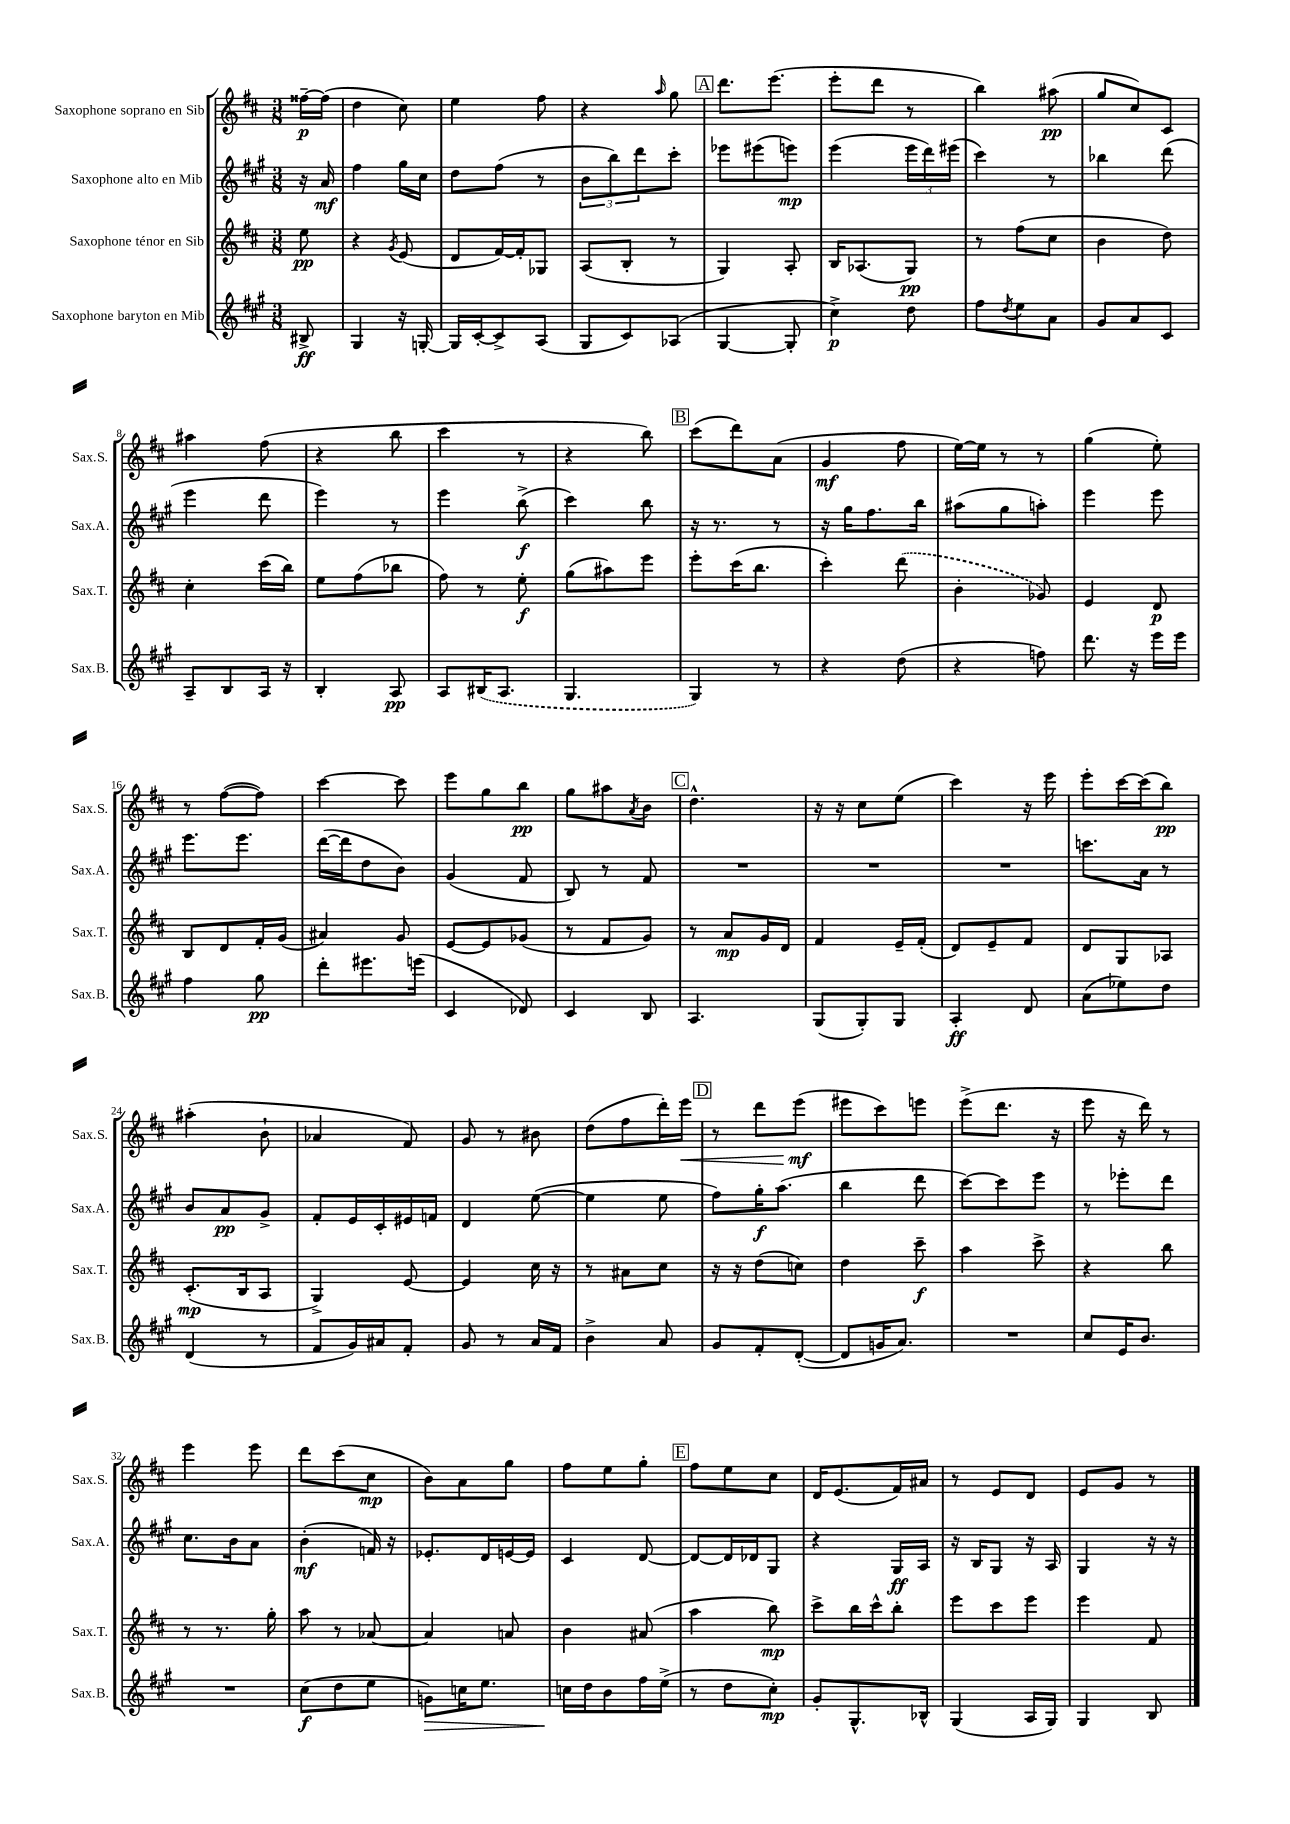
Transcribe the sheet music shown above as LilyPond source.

<<
\new StaffGroup <<
\new Staff = "s0" \with { instrumentName = "Saxophone soprano en Sib" shortInstrumentName = "Sax.S." } {
    \clef treble \key d \major \numericTimeSignature \time 3/8 \partial 8
    fisis''16~--\p fisis''16( |
    d''4 cis''8) |
    e''4 fis''8 |
    r4 \grace { a''16 } g''8 |
    \mark \markup { \box "A" } d'''8. e'''8.( |
    e'''8-. d'''8 r8 |
    b''4) ais''8\pp( |
    g''8 cis''8) cis'8 |
    ais''4 fis''8( |
    r4 b''8 |
    cis'''4 r8 |
    r4 b''8) |
    \mark \markup { \box "B" } cis'''8( d'''8) a'8( |
    g'4\mf fis''8 |
    e''16~) e''16 r8 r8 |
    g''4( e''8-.) |
    r8 fis''8~( fis''8) |
    cis'''4~ cis'''8 |
    e'''8 g''8 b''8\pp |
    g''8 ais''8 \acciaccatura { a'8 } b'8 |
    \mark \markup { \box "C" } d''4.-^ |
    r16 r16 cis''8 e''8( |
    cis'''4) r16 e'''16 |
    e'''8-. cis'''16~ cis'''16( b''8\pp) |
    ais''4-.( b'8-! |
    aes'4 fis'8) |
    g'8 r8 bis'8 |
    d''8( fis''8 d'''16-.) e'''16\< |
    \mark \markup { \box "D" } r8 d'''8 e'''8\mf\!( |
    eis'''8 cis'''8) e'''8 |
    e'''8->( d'''8. r16 |
    e'''8 r16 d'''16) r8 |
    e'''4 e'''8 |
    d'''8 cis'''8( cis''8\mp |
    b'8) a'8 g''8 |
    fis''8 e''8 g''8-. |
    \mark \markup { \box "E" } fis''8 e''8 cis''8 |
    d'16 e'8.( fis'16) ais'16 |
    r8 e'8 d'8 |
    e'8 g'8 r8 \bar "|." |
}
\new Staff = "s1" \with { instrumentName = "Saxophone alto en Mib" shortInstrumentName = "Sax.A." } {
    \clef treble \key a \major \numericTimeSignature \time 3/8 \partial 8
    r16 a'16\mf |
    fis''4 gis''16 cis''16 |
    d''8 fis''8( r8 |
    \tuplet 3/2 { b'8 b''8) d'''8 } cis'''8-. |
    \mark \markup { \box "A" } ees'''8 eis'''8( e'''8\mp) |
    e'''4( \tuplet 3/2 { e'''16 d'''16) eis'''16( } |
    cis'''4) r8 |
    bes''4 d'''8( |
    e'''4 d'''8 |
    e'''4) r8 |
    e'''4 b''8->\f( |
    cis'''4) b''8 |
    \mark \markup { \box "B" } r16 r8. r8 |
    r16 gis''16 fis''8. b''16 |
    ais''8( gis''8 a''8-.) |
    e'''4 e'''8 |
    e'''8. e'''8. |
    d'''16~( d'''16 d''8 b'8) |
    gis'4( fis'8 |
    b8) r8 fis'8 |
    \mark \markup { \box "C" } R4. |
    R4. |
    R4. |
    c'''8. a'16 r8 |
    b'8 a'8\pp gis'8-> |
    fis'8-. e'16 cis'16-. eis'16 f'16 |
    d'4 e''8~( |
    e''4 e''8 |
    \mark \markup { \box "D" } fis''8) gis''16-.\f a''8.( |
    b''4 d'''8 |
    cis'''8~) cis'''8 e'''8 |
    r8 ees'''8-. d'''8 |
    cis''8. b'16 a'8 |
    b'4-.\mf( f'16) r16 |
    ees'8.-. d'16 e'16~ e'16 |
    cis'4 d'8~ |
    \mark \markup { \box "E" } d'8~ d'16 des'16 gis8 |
    r4 gis16\ff a16 |
    r16 b16 gis8 r16 a16 |
    gis4 r16 r16 \bar "|." |
}
\new Staff = "s2" \with { instrumentName = "Saxophone ténor en Sib" shortInstrumentName = "Sax.T." } {
    \clef treble \key d \major \numericTimeSignature \time 3/8 \partial 8
    e''8\pp |
    r4 \acciaccatura { g'8 } e'8( |
    d'8 fis'16~) fis'16-. ges8 |
    a8( b8-. r8 |
    \mark \markup { \box "A" } g4) a8-. |
    b16 aes8.( g8\pp) |
    r8 fis''8( cis''8 |
    b'4 d''8) |
    cis''4-. cis'''16( b''16) |
    e''8 fis''8( bes''8 |
    fis''8) r8 e''8-.\f |
    g''8( ais''8) e'''8 |
    \mark \markup { \box "B" } e'''8-. cis'''16( b''8. |
    cis'''4-.) \once \slurDashed d'''8( |
    b'4-. ges'8) |
    e'4 d'8\p |
    b8 d'8 fis'16-. g'16( |
    ais'4) g'8 |
    e'8~ e'8 ges'8( |
    r8 fis'8 g'8) |
    \mark \markup { \box "C" } r8 a'8\mp g'16 d'16 |
    fis'4 e'16-- fis'16-.( |
    d'8) e'8-- fis'8 |
    d'8 g8 aes8 |
    cis'8.-.\mp( b16 a8 |
    g4->) e'8~ |
    e'4 cis''16 r16 |
    r8 ais'8 cis''8 |
    \mark \markup { \box "D" } r16 r16 d''8( c''8) |
    d''4 cis'''8--\f |
    a''4 cis'''8-> |
    r4 b''8 |
    r8 r8. g''16-. |
    a''8 r8 aes'8~ |
    aes'4 a'8 |
    b'4 ais'8( |
    \mark \markup { \box "E" } a''4 b''8\mp) |
    cis'''8-> b''16 cis'''16-^ b''8-. |
    e'''8 cis'''8 e'''8 |
    e'''4 fis'8 \bar "|." |
}
\new Staff = "s3" \with { instrumentName = "Saxophone baryton en Mib" shortInstrumentName = "Sax.B." } {
    \clef treble \key a \major \numericTimeSignature \time 3/8 \partial 8
    bis8->\ff |
    gis4 r16 g16~-. |
    g16 cis'16~-. cis'8-> a8( |
    gis8 cis'8) aes8( |
    \mark \markup { \box "A" } gis4~ gis8-. |
    cis''4->\p) d''8 |
    fis''8 \acciaccatura { d''8 } e''8 a'8 |
    gis'8 a'8 cis'8 |
    a8-- b8 a16 r16 |
    b4-. a8\pp |
    a8 \once \slurDashed bis16( a8. |
    gis4. |
    \mark \markup { \box "B" } gis4) r8 |
    r4 d''8( |
    r4 f''8) |
    d'''8. r16 e'''16 e'''16 |
    fis''4 gis''8\pp |
    d'''8-. eis'''8. e'''16( |
    cis'4 des'8) |
    cis'4 b8 |
    \mark \markup { \box "C" } a4. |
    gis8( gis8-.) gis8 |
    a4-.\ff d'8 |
    a'8( ees''8) d''8 |
    d'4( r8 |
    fis'8 gis'16) ais'16 fis'8-. |
    gis'8 r8 a'16 fis'16 |
    b'4-> a'8 |
    \mark \markup { \box "D" } gis'8 fis'8-. d'8~-.( |
    d'8 g'16 a'8.) |
    R4. |
    cis''8 e'16 b'8. |
    R4. |
    cis''8\f( d''8 e''8 |
    g'8\>) c''16 e''8. |
    c''16\! d''16 b'8 fis''16 e''16->( |
    \mark \markup { \box "E" } r8 d''8 cis''8-.\mp) |
    gis'8-. gis8.-^ bes16-^ |
    gis4( a16 gis16) |
    gis4 b8 \bar "|." |
}
>>
>>
